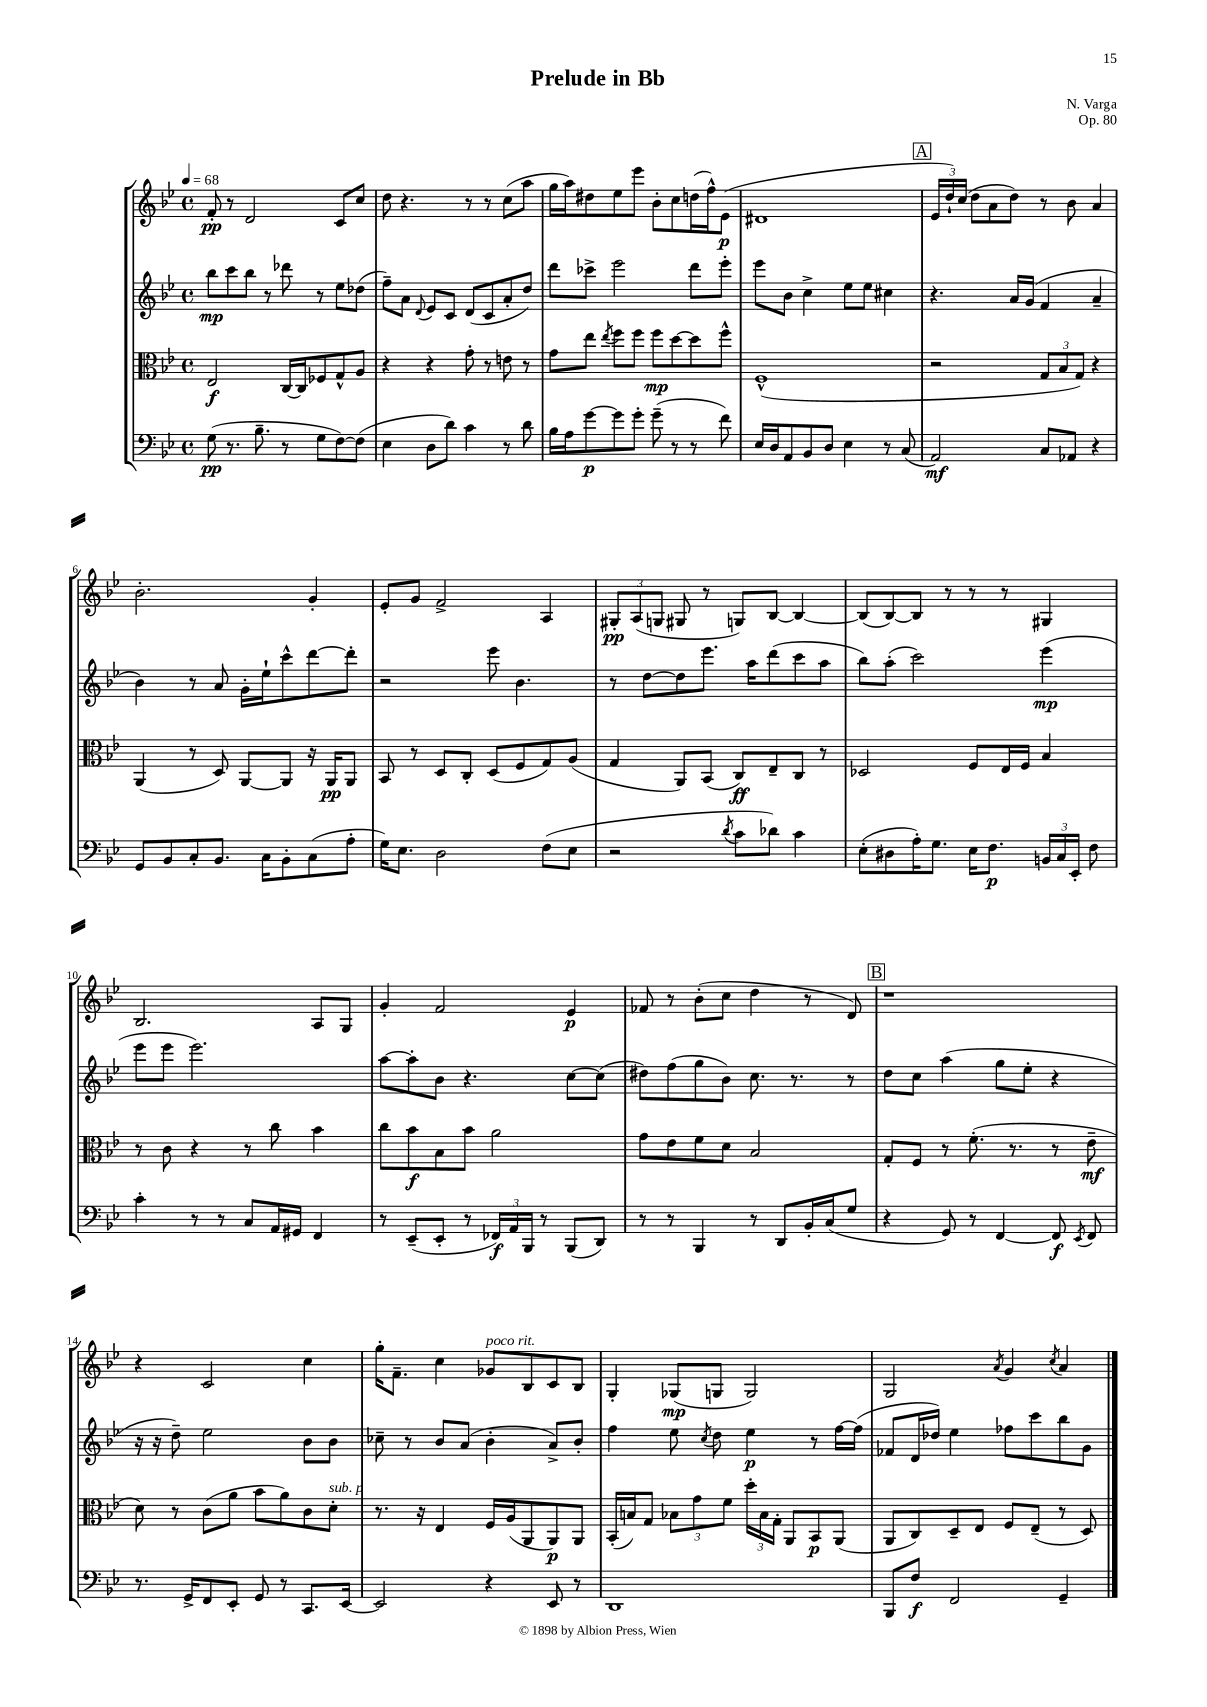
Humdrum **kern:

**kern	**dynam	**kern	**dynam	**kern	**dynam	**kern	**dynam
*part4	*part4	*part3	*part3	*part2	*part2	*part1	*part1
*staff4	*staff4	*staff3	*staff3	*staff2	*staff2	*staff1	*staff1
*clefF4	*	*clefC3	*	*clefG2	*	*clefG2	*
*k[b-e-]	*	*k[b-e-]	*	*k[b-e-]	*	*k[b-e-]	*
*M4/4	*	*M4/4	*	*M4/4	*	*M4/4	*
*met(c)	*	*met(c)	*	*met(c)	*	*met(c)	*
*MM68	*	*MM68	*	*MM68	*	*MM68	*
=1	=1	=1	=1	=1	=1	=1	=1
(8G\	pp	2E-/	f	8bb-\L	mp	8f'/	pp
8.r	.	.	.	8ccc\	.	8r	.
.	.	.	.	8bb-\J	.	2d/	.
8.B-~\	.	.	.	.	.	.	.
.	.	.	.	8r	.	.	.
8r	.	[16C/LL	.	8ddd-X\	.	.	.
.	.	16C/J]	.	.	.	.	.
8G\L	.	8F-X/	.	8r	.	.	.
[8F\)	.	8G^^/	.	8ee-\L	.	8c/L	.
(8F\J]	.	8A/J	.	(8dd-X\J	.	8cc/J	.
=2	=2	=2	=2	=2	=2	=2	=2
4E-\	.	4r	.	8ff~\L)	.	8dd\	.
.	.	.	.	8a\J	.	4.r	.
.	.	.	.	8qqd/	.	.	.
8D\L	.	4r	.	8e-/L	.	.	.
8d\J)	.	.	.	8c/J	.	.	.
4c\	.	8g'\	.	(8d/L	.	8r	.
.	.	8r	.	8c/	.	8r	.
8r	.	8en\	.	8a'/	.	(8cc\L	.
8d\	.	8r	.	8dd/J)	.	8aa\J	.
=3	=3	=3	=3	=3	=3	=3	=3
16B-\LL	.	8g\L	.	8ddd\L	.	16gg\LL	.
16A\J	.	.	.	.	.	16aa\J)	.
[8g\	p	8ee-\J	.	8ccc-X^\J	.	8dd#X\	.
.	.	8qee-/	.	.	.	.	.
8g\]	.	8ff\L	.	2eee-\	.	8ee-\	.
8g'\J	.	8ff\J	.	.	.	8eee-\J	.
(8g~\	.	8ff\L	mp	.	.	8b-'\L	.
8r	.	[8dd\	.	.	.	8cc\	.
8r	.	8dd\]	.	8ddd\L	.	(16ddn\L	.
.	.	.	.	.	.	16ff^^\J)	.
8f\)	.	8ff^^\J	.	8eee-'\J	.	(8e-\J	p
=4	=4	=4	=4	=4	=4	=4	=4
16E-/LL	.	(1F^^	.	8eee-\L	.	1d#X	.
16D/J	.	.	.	.	.	.	.
8AA/	.	.	.	8b-\J	.	.	.
8BB-/	.	.	.	4cc^\	.	.	.
8D/J	.	.	.	.	.	.	.
4E-\	.	.	.	8ee-\L	.	.	.
.	.	.	.	8ee-\J	.	.	.
8r	.	.	.	4cc#X\	.	.	.
(8C/	.	.	.	.	.	.	.
!!LO:REH:place=s1:t=A
=5	=5	=5	=5	=5	=5	=5	=5
2AA/)	mf	2r	.	4.r	.	24e-/LL	.
.	.	.	.	.	.	24dd`/)	.
.	.	.	.	.	.	(24cc/JJ	.
.	.	.	.	.	.	8dd\L	.
.	.	.	.	.	.	8a\	.
.	.	.	.	16a/LL	.	8dd\J)	.
.	.	.	.	(16g/JJ	.	.	.
8C/L	.	12G/L	.	4f/	.	8r	.
.	.	12B-/	.	.	.	.	.
8AA-X/J	.	.	.	.	.	8b-\	.
.	.	12G/J)	.	.	.	.	.
4r	.	4r	.	4a~/	.	4a/	.
!!LO:LB:g=z
=6	=6	=6	=6	=6	=6	=6	=6
8GG/L	.	(4AA/	.	4b-\)	.	2.b-'\	.
8BB-/	.	.	.	.	.	.	.
8C'/	.	8r	.	8r	.	.	.
8.BB-/J	.	8D/)	.	8a/	.	.	.
.	.	[8AA/L	.	16g'\LL	.	.	.
16C\KL	.	.	.	16ee-`\J	.	.	.
8BB-'\	.	8AA/J]	.	8ccc^^\	.	.	.
(8C\	.	16r	.	[8ddd\	.	4g'/	.
.	.	16AA/KL	pp	.	.	.	.
8A'\J	.	8AA/J	.	8ddd'\J]	.	.	.
=7	=7	=7	=7	=7	=7	=7	=7
16G\KL)	.	8BB-/	.	2r	.	8e-'/L	.
8.E-\J	.	.	.	.	.	.	.
.	.	8r	.	.	.	8g/J	.
2D\	.	8D/L	.	.	.	2f^/	.
.	.	8C'/J	.	.	.	.	.
.	.	(8D/L	.	8eee-\	.	.	.
.	.	8F/	.	4.b-\	.	.	.
(8F\L	.	8G/)	.	.	.	4A/	.
8E-\J	.	(8A/J	.	.	.	.	.
=8	=8	=8	=8	=8	=8	=8	=8
2r	.	4G/	.	8r	.	12G#X'/L	pp
.	.	.	.	.	.	(12A/	.
.	.	.	.	[8dd\L	.	.	.
.	.	.	.	.	.	12Gn/J	.
.	.	8AA/L)	.	8dd\]	.	8G#X/	.
.	.	(8BB-/J	.	8.eee-\J	.	8r	.
8qd/	.	.	.	.	.	.	.
8c\L	.	8C/L)	ff	.	.	8Gn/L)	.
.	.	.	.	16aa\KL	.	.	.
8d-X\J)	.	8E-~/	.	(8ddd\	.	[8B-/J	.
4c\	.	8C/J	.	8ccc\	.	4B-/_	.
.	.	8r	.	8aa\J	.	.	.
=9	=9	=9	=9	=9	=9	=9	=9
(8E-'\L	.	2D-X/	.	8bb-\L)	.	(8B-/L]	.
8D#X\	.	.	.	(8aa'\J	.	[8B-/)	.
16A'\K)	.	.	.	2ccc\)	.	8B-/J]	.
8.G\J	.	.	.	.	.	.	.
.	.	.	.	.	.	8r	.
16E-\KL	.	8F/L	.	.	.	8r	.
8.F\J	p	.	.	.	.	.	.
.	.	16E-/L	.	.	.	8r	.
.	.	16F/JJ	.	.	.	.	.
24BBn/LL	.	4B-/	.	(4eee-\	mp	4G#X/	.
24C/	.	.	.	.	.	.	.
24EE-'/JJ	.	.	.	.	.	.	.
8F\	.	.	.	.	.	.	.
!!LO:LB:g=z
=10	=10	=10	=10	=10	=10	=10	=10
4c'\	.	8r	.	8eee-\L	.	2.B-/	.
.	.	8c\	.	8eee-\J	.	.	.
8r	.	4r	.	2.eee-\)	.	.	.
8r	.	.	.	.	.	.	.
8C/L	.	8r	.	.	.	.	.
16AA/L	.	8cc\	.	.	.	.	.
16GG#X/JJ	.	.	.	.	.	.	.
4FF/	.	4b-\	.	.	.	8A/L	.
.	.	.	.	.	.	8G/J	.
=11	=11	=11	=11	=11	=11	=11	=11
8r	.	8cc\L	.	[8aa\L	.	4g'/	.
(8EE-~/L	.	8b-\	f	8aa'\]	.	.	.
8EE-'/J	.	8B-\	.	8b-\J	.	2f/	.
8r	.	8b-\J	.	4.r	.	.	.
24FF-X/LL)	f	2a\	.	.	.	.	.
24AA/	.	.	.	.	.	.	.
24BBB-/JJ	.	.	.	.	.	.	.
8r	.	.	.	.	.	.	.
(8BBB-/L	.	.	.	[8cc\L	.	4e-/	p
8DD/J)	.	.	.	(8cc\J]	.	.	.
=12	=12	=12	=12	=12	=12	=12	=12
8r	.	8g\L	.	8dd#X\L)	.	8f-X/	.
8r	.	8e-\	.	(8ff\	.	8r	.
4BBB-/	.	8f\	.	8gg\	.	(8b-'\L	.
.	.	8d\J	.	8b-\J)	.	8cc\J	.
8r	.	2B-/	.	8.cc\	.	4dd\	.
8DD/L	.	.	.	.	.	.	.
.	.	.	.	8.r	.	.	.
16BB-'/L	.	.	.	.	.	8r	.
(16C/J	.	.	.	.	.	.	.
8G/J	.	.	.	8r	.	8d/)	.
!!LO:REH:place=s1:t=B
=13	=13	=13	=13	=13	=13	=13	=13
4r	.	8G'/L	.	8dd\L	.	1r	.
.	.	8F/J	.	8cc\J	.	.	.
8GG/)	.	8r	.	(4aa\	.	.	.
8r	.	(8.f'\	.	.	.	.	.
[4FF/	.	.	.	8gg\L	.	.	.
.	.	8.r	.	.	.	.	.
.	.	.	.	8ee-'\J	.	.	.
8FF/]	f	8r	.	4r	.	.	.
8qEE-/	.	.	.	.	.	.	.
8FF/	.	8e-~\	mf	.	.	.	.
!!LO:LB:g=z
=14	=14	=14	=14	=14	=14	=14	=14
8.r	.	8d\)	.	16r	.	4r	.
.	.	.	.	16r	.	.	.
.	.	8r	.	8dd~\)	.	.	.
16GG^/KL	.	.	.	.	.	.	.
8FF/	.	(8c\L	.	2ee-\	.	2c/	.
8EE-'/J	.	8a\J	.	.	.	.	.
8GG/	.	8b-\L	.	.	.	.	.
8r	.	8a\)	.	.	.	.	.
8.CC/L	.	8c\	.	8b-\L	.	4cc\	.
!	!	!LO:TX:a:i:t=sub. p	!	!	!	!	!
.	.	8d'\J	.	8b-\J	.	.	.
[16EE-/Jk	.	.	.	.	.	.	.
=15	=15	=15	=15	=15	=15	=15	=15
2EE-/]	.	8.r	.	8cc-X~\	.	16gg'\KL	.
.	.	.	.	.	.	8.f~\J	.
.	.	.	.	8r	.	.	.
.	.	16r	.	.	.	.	.
.	.	4E-/	.	8b-/L	.	4cc\	.
.	.	.	.	(8a/J	.	.	.
!	!	!	!	!	!	!LO:TX:a:i:t=poco rit.	!
4r	.	16F/LL	.	4b-'\	.	8g-X/L	.
.	.	(16A/J	.	.	.	.	.
.	.	8AA/	.	.	.	8B-/	.
8EE-/	.	8AA/)	p	8a^/L)	.	8c/	.
8r	.	8AA/J	.	8b-'/J	.	8B-/J	.
=16	=16	=16	=16	=16	=16	=16	=16
1DD	.	(16BB-'/LL	.	4ff\	.	4G'/	.
.	.	16Bn/J)	.	.	.	.	.
.	.	8G/J	.	.	.	.	.
.	.	12B-X\L	.	8ee-\	.	(8G-X/L	mp
.	.	12g\	.	.	.	.	.
.	.	.	.	8qcc/	.	.	.
.	.	.	.	8dd\	.	8Gn/J	.
.	.	12f\J	.	.	.	.	.
.	.	24dd'\LL	.	4ee-\	p	2G/)	.
.	.	24B-\	.	.	.	.	.
.	.	24G'\JJ	.	.	.	.	.
.	.	8AA/L	.	.	.	.	.
.	.	8BB-/	p	8r	.	.	.
.	.	(8AA/J	.	[16ff\LL	.	.	.
.	.	.	.	(16ff\JJ]	.	.	.
=17	=17	=17	=17	=17	=17	=17	=17
8BBB-/L	.	8AA/L	.	8f-X/L	.	2G/	.
8F/J	f	8C/)	.	16d/L	.	.	.
.	.	.	.	16dd-X/JJ)	.	.	.
2FF/	.	8D~/	.	4ee-\	.	.	.
.	.	8E-/J	.	.	.	.	.
.	.	.	.	.	.	8qa/	.
.	.	8F/L	.	8ff-X\L	.	4g/	.
.	.	(8E-~/J	.	8ccc\	.	.	.
.	.	.	.	.	.	8qcc/	.
4GG~/	.	8r	.	8bb-\	.	4a/	.
.	.	8D/)	.	8g\J	.	.	.
==	==	==	==	==	==	==	==
*-	*-	*-	*-	*-	*-	*-	*-
